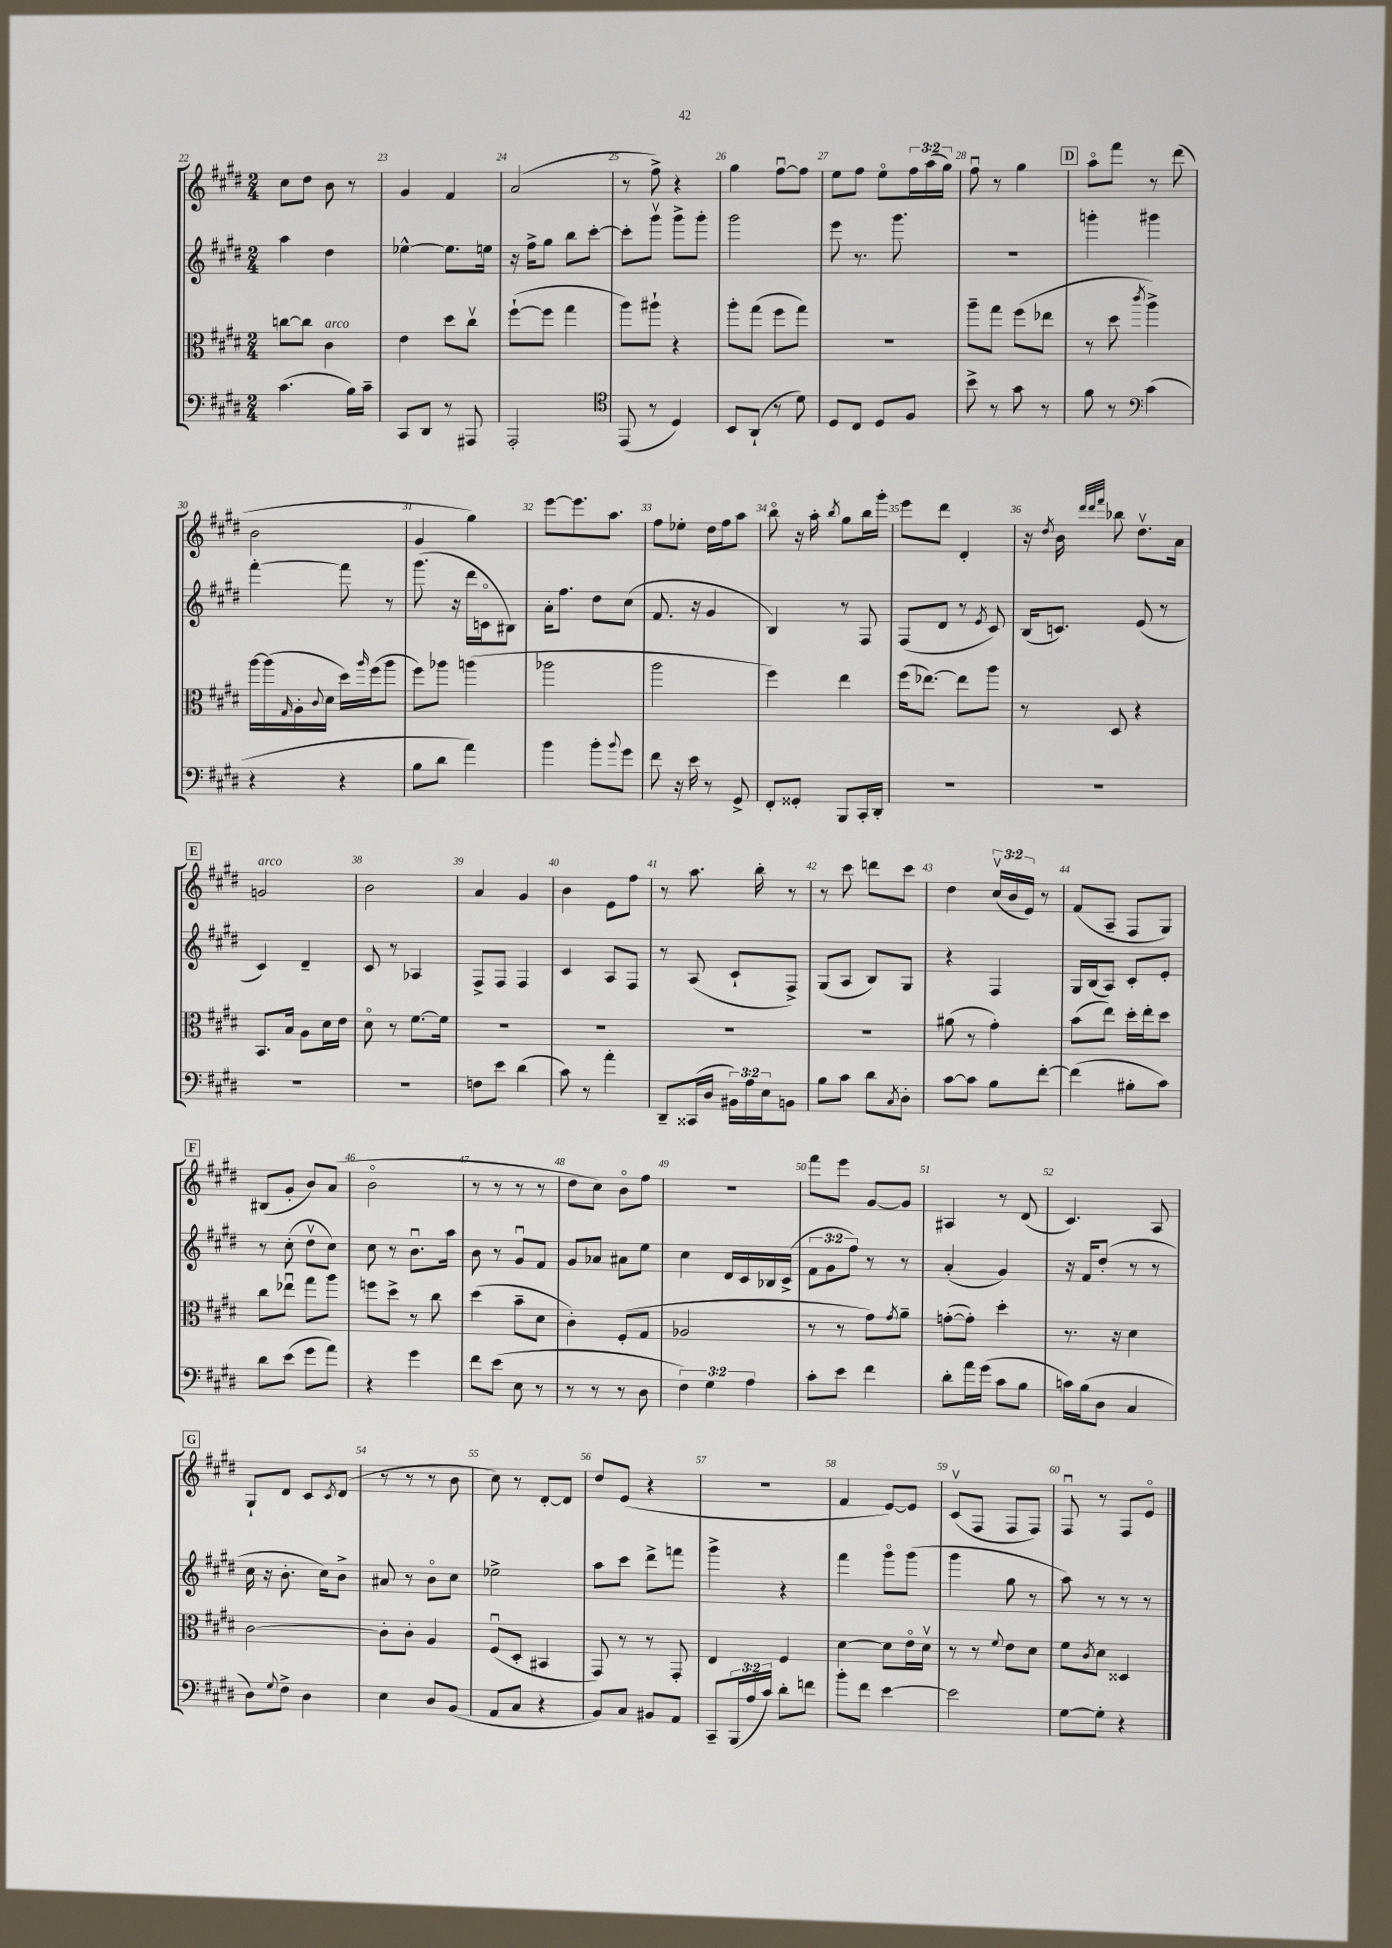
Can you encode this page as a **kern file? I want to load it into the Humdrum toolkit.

**kern	**kern	**kern	**kern
*part4	*part3	*part2	*part1
*staff4	*staff3	*staff2	*staff1
*clefF4	*clefC3	*clefG2	*clefG2
*k[f#c#g#d#]	*k[f#c#g#d#]	*k[f#c#g#d#]	*k[f#c#g#d#]
*M2/4	*M2/4	*M2/4	*M2/4
=22	=22	=22	=22
(4.c#\	[8ccn\L	4aa\	8cc#\L
.	8cc\J]	.	8dd#\J
!	!LO:TX:a:i:t=arco	!	!
.	4c#\	4dd#\	8b\
16B\LL)	.	.	8r
16c#~\JJ	.	.	.
=23	=23	=23	=23
8CC#/L	4e\	[4ee-X^^\	4g#/
8DD#/J	.	.	.
8r	8dd#\L	8.ee-\L]	4f#/
8AAA#X/	8cc#v\J	.	.
.	.	16een\Jk	.
=24	=24	=24	=24
2AAA'/	([8ff#`\L	16r	(2a/
.	.	16ff#^\KL	.
.	8ff#\J]	8gg#\J	.
.	4gg#\	8bb\L	.
.	.	[8ccc#'\J	.
=25	=25	=25	=25
*clefC4	*	*	*
(8EE/	8aa\L)	8ccc#'\L]	8r
8r	8aa#X`\J	8ggg#v\J	8ff#^\)
4D#/)	4r	8ggg#^\L	4r
.	.	8ggg#'\J	.
=26	=26	=26	=26
8BB/L	8aa'\L	2ggg#\	4gg#\
(8AA`/J	(8gg#\J	.	.
8r	8ff#\L	.	[8ff#u\L
8d#\)	8gg#\J)	.	8ff#\J]
=27	=27	=27	=27
8D#/L	2r	8eee\	8ee\L
8C#/J	.	8.r	8ff#\J
8D#/L	.	.	8ee\L
.	.	8.ggg#\	.
8F#/J	.	.	24ff#\L
.	.	.	(24aa\
.	.	.	24gg#\JJ)
=28	=28	=28	=28
8b^\	8aa~\L	2r	8ff#u\
8r	8gg#\J	.	8r
8g#\	(8ff#\L	.	4gg#\
8r	8ee-X\J	.	.
!!LO:REH:place=s1:t=D
=29	=29	=29	=29
8f#\	8r	4gggn'\	8aa\L
8r	8dd#\	.	8fff#\J
*clefF4	*	*	*
.	8qccc#/	.	.
(4c#\	4aa^\)	4ggg#X\	8r
.	.	.	(8ddd#\
!!LO:LB:g=z
=30	=30	=30	=30
4r	[16aa\LL	[4fff#'\	2b\
.	(16aa\]	.	.
.	16qqG#/	.	.
.	16A'\	.	.
.	8qqc#/	.	.
.	16d#\JJ	.	.
4r	16dd#\LL)	8fff#\]	.
.	16qqaa/	.	.
.	(16ff#\J	.	.
.	8aa\J	8r	.
=31	=31	=31	=31
8B\L	8ff#\L)	(8.ggg#\	4g#/
8d#\J	8aa-X\J	.	.
.	.	16r	.
4a\)	(4aan\	16ddd#\LL	4gg#\)
.	.	16cn\J	.
.	.	8B#X\J)	.
=32	=32	=32	=32
4b\	2aa-X\	16a'\KL	[8eee\L
.	.	8.ff#\J	.
.	.	.	8.eee\]
8b'\L	.	8dd#\L	.
.	.	.	8.aa\J
8qqb/	.	.	.
8g#\J	.	(8cc#\J	.
=33	=33	=33	=33
8f#\	2aa\	8.f#/	8ff#\L
16r	.	.	8ee-X'\J
16e\	.	16r	.
8r	.	4g#/	16dd#\LL
.	.	.	16ff#\J
8GG#^/	.	.	8aa\J
=34	=34	=34	=34
8FF#'/L	4ff#\)	4B/)	8bb\
8GG##X'/J	.	.	16r
.	.	.	16aa'\
.	.	.	8qbb/
8BBB/L	4ee\	8r	8gg#\L
16CC#'/L	.	8F#/	16bb\L
16DD#'/JJ	.	.	16ggg#'\JJ
=35	=35	=35	=35
2r	(16ff#\KL	(8F#/L	8eee\L
.	[8.ee-X\J)	.	.
.	.	8d#/J	8ddd#\J
.	8ee-\L]	8r	4d#'/
.	.	8qe/	.
.	8aa\J	8c#/)	.
=36	=36	=36	=36
2r	8r	(16B/KL	16r
.	.	.	8qdd#/
.	.	8.cn/J)	16b\
.	.	.	32qqddd#/LLL
.	.	.	32qqddd#/
.	.	.	32qqfff#/JJJ
.	8D#/	.	8bb-X\
.	4r	(8e/	8.dd#v\L
.	.	8r	.
.	.	.	16a\Jk
!!LO:LB:g=z
!!LO:REH:place=s1:t=E
=37	=37	=37	=37
!	!	!	!LO:TX:a:i:t=arco
2r	8.BB/L	4c#/)	2gn/
.	16B/Jk	.	.
.	8A\L	4d#~/	.
.	16d#\L	.	.
.	16e\JJ	.	.
=38	=38	=38	=38
2r	8d#\	8c#/	2b\
.	8r	8r	.
.	[8.f#\L	4A-X/	.
.	16f#\Jk]	.	.
=39	=39	=39	=39
8Fn\L	2r	8F#^/L	4a/
8e\J	.	8F#/J	.
(4d#\	.	4F#/	4g#/
=40	=40	=40	=40
8c#\)	2r	4c#/	4b\
8r	.	.	.
4a'\	.	8A/L	8e\L
.	.	8F#/J	8ff#\J
=41	=41	=41	=41
8DD#~/L	2r	8r	8r
(16CC##X/L	.	(8A/	8.aa\
16D#/JJ	.	.	.
24BB#X\LL)	.	8c#`/L	.
24A\	.	.	.
.	.	.	16bb'\
24E\J	.	.	.
8BBn\J	.	8F#^/J)	8r
=42	=42	=42	=42
8B\L	2r	(8G#/L	8r
8c#\J	.	8A/J	8ccc#\
8d#\L	.	8B/L)	8dddn\L
8qC#/	.	.	.
8D#'\J	.	8G#/J	8ccc#\J
=43	=43	=43	=43
[8c#\L	(8a#X\	4r	4dd#\
8c#\J]	8r	.	.
8B\L	4g#'\)	4F#/	(24cc#v/LL
.	.	.	24b/
.	.	.	24e/JJ)
[8f#'\J	.	.	8r
=44	=44	=44	=44
(4f#\]	(8b\L	16G#/LL	(8f#/L
.	.	(16B/J	.
.	8ee\J)	8A/J)	8A~/J
8B#X'\L	16dd#'\LL	8c#'/L	8F#/L
.	16ee'\J	.	.
8c#\J)	8dd#\J	8e'/J	8G#/J)
!!LO:LB:g=z
!!LO:REH:place=s1:t=F
=45	=45	=45	=45
8d#\L	8cc#\L	8r	(8B#X/L
(8e\J	8ee-Xu\J	(8cc#'\	8g#'/J
8g#\L	8gg#\L	8dd#v\L	8b/L)
8a\J)	8aa\J	8cc#\J)	(8a/J
=46	=46	=46	=46
4r	8ffn\L	8cc#\	2b\
.	8dd#^\J	8r	.
4g#\	8r	8.bu\L	.
.	8cc#\	.	.
.	.	16aa\Jk	.
=47	=47	=47	=47
8f#\L	(4dd#\	8b\	8r
(8e\J	.	8r	8r
8E\	8b~\L	8g#u/L	8r
8r	8d#\J	8f#/J	8r
=48	=48	=48	=48
8r	4c#'\)	8g#/L	8dd#\L
8r	.	8a-X/J	8cc#\J)
8r	(8F#'/L	8a#X\L	8b\L
8D#\	8G#/J	8ee\J	8ff#\J
=49	=49	=49	=49
6F#\)	2A-X/	4cc#\	2r
6G#\	.	.	.
.	.	16d#/LL	.
.	.	16c#/	.
6A\	.	.	.
.	.	16B-X/	.
.	.	(16c#^/JJ	.
=50	=50	=50	=50
8c#'\L	8r	12f#\L	8fff#\L
.	.	12g#\	.
8e\J	8r	.	8eee\J
.	.	12ff#\J)	.
4f#\	8g#\L)	8r	[8g#/L
.	8qg#/	.	.
.	8a~\J	8r	8g#/J]
=51	=51	=51	=51
8d#'\L	([8gn'\L	(4a'/	4A#X/
16a\L	8g'\J])	.	.
(16g#\JJ	.	.	.
8c#\L	4dd#'\	4g#/)	8r
8B\J	.	.	(8d#/
=52	=52	=52	=52
16cn\LL)	8.r	16r	4.c#/)
(16B\J	.	16f#/KL	.
8D#\J	.	(8dd#'/J	.
.	16r	.	.
4C#/	4d#\	8r	.
.	.	8r	8A/
!!LO:LB:g=z
!!LO:REH:place=s1:t=G
=53	=53	=53	=53
8D#\L)	[2c#\	16cc#\	8G#`/L
.	.	16r	.
8qqG#/	.	.	.
8F#^\J	.	8.b'\	8d#/J
4D#\	.	.	8c#/L
.	.	16cc#\KL)	.
.	.	.	8qc#/
.	.	8b^\J	(8d#/J
=54	=54	=54	=54
4E\	8c#'\L]	8a#X/	8r
.	8c#'\J	8r	8r
8D#/L	4A/	8b\L	8r
(8BB/J	.	8cc#\J	8b\
=55	=55	=55	=55
8AA/L	(8F#u/L	2ee-X^\	8cc#\)
8C#/J	8D#'/J	.	8r
4r	4BB#X/	.	[8d#'/L
.	.	.	8d#/J]
=56	=56	=56	=56
8BB/L)	8GG#/)	8aa\L	8dd#/L
8C#/J	8r	8ccc#\J	(8e/J
8BB#X/L	8r	8ddd#^\L	4r
8AA/J	8GG#'/	8fffn\J	.
=57	=57	=57	=57
8CC#~/L	4E/	4ggg#^\	2r
(24BBB/L	.	.	.
24A/	.	.	.
24c#/JJ)	.	.	.
8d#'\L	4F#/	4r	.
8fn\J	.	.	.
=58	=58	=58	=58
8b'\L	[4d#\	4fff#\	4f#/
8f#\J	.	.	.
[4e\	8d#\L]	8ggg#\L	[8e/L)
.	16e\L	(8ggg#\J	8e/J]
.	16d#v\JJ	.	.
=59	=59	=59	=59
2e\]	8r	4ggg#\	(8c#v/L
.	8r	.	8F#/J
.	8qqf#/	.	.
.	8e\L	8gg#\	8F#/L
.	8d#\J	8r	8F#/J)
=60	=60	=60	=60
[8G#\L	8f#\L	8aa\)	8F#u/
.	8qc#/	.	.
8G#'\J]	8d#\J	8r	8r
4r	4D##X/	8r	8F#/L
.	.	8r	8e/J
==	==	==	==
*-	*-	*-	*-
